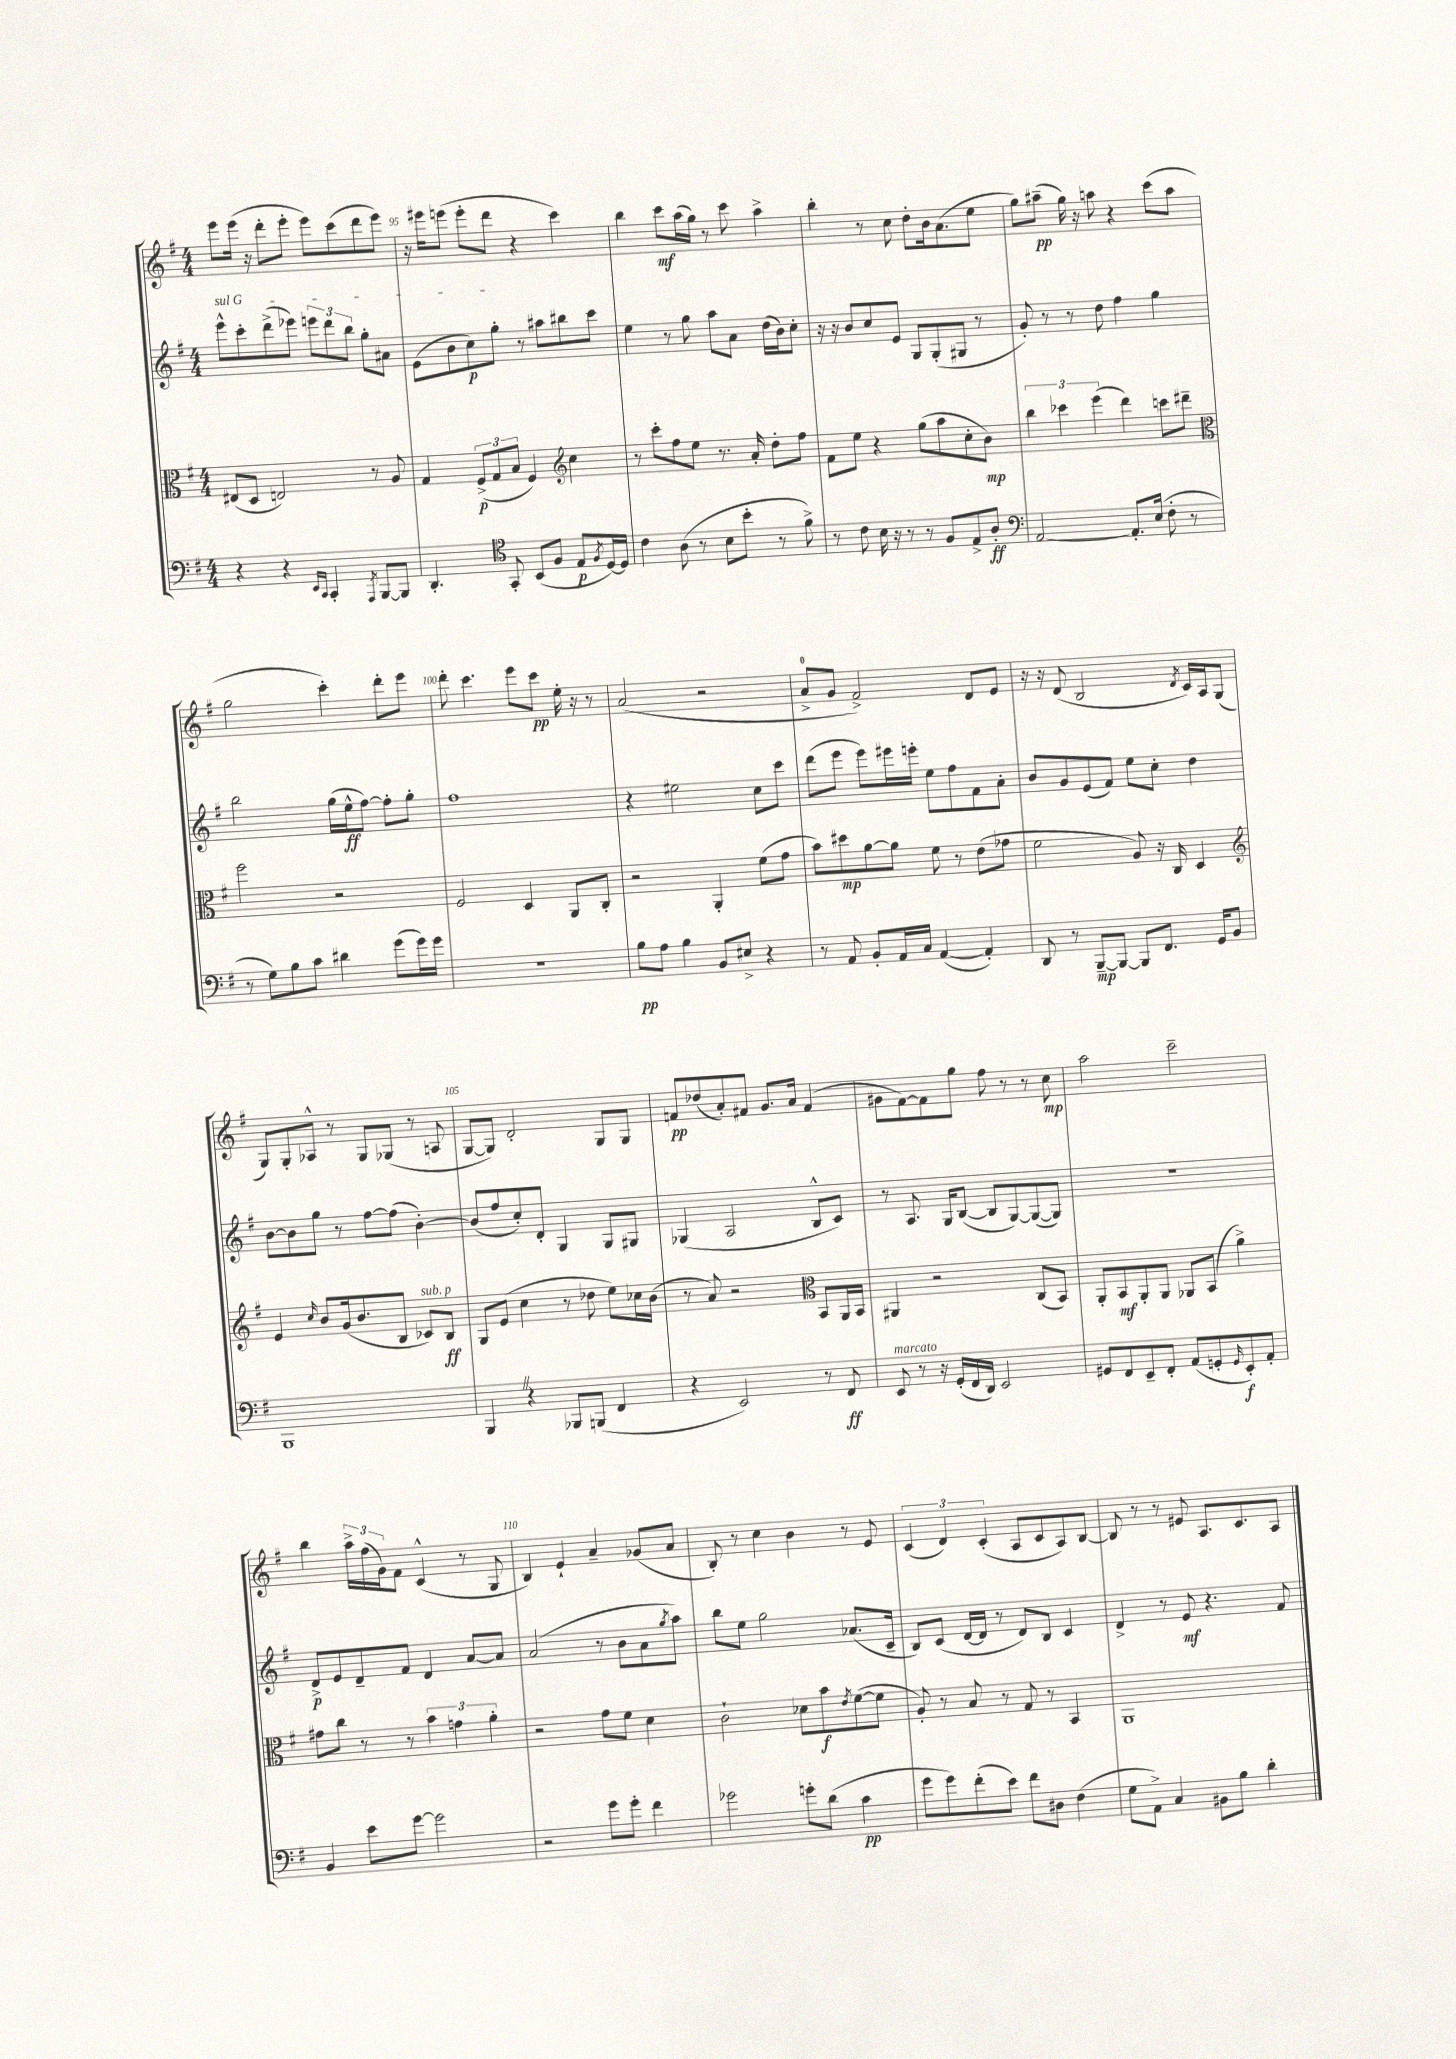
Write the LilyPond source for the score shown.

<<
\new StaffGroup <<
\new Staff = "s0" {
    \clef treble \key g \major \numericTimeSignature \time 4/4
    e'''8 e'''16( r16 d'''8-. e'''8-. e'''8) c'''8( d'''8 e'''8) |
    r16 eis'''16 e'''8( e'''8-. d'''8 r4 c'''4) |
    b''4 c'''8\mf a''16( g''16) r8 c'''8 a''4-> |
    b''4-. r8 c''8 d''8-. b'16 a'8.( e''8 |
    g''8) ais''8--\pp( g''16) r16 a''8 r4 c'''8( a''8 |
    g''2 c'''4-.) d'''8-. e'''8 |
    d'''8-. c'''4. e'''8 c'''8\pp e''16-. r16 r8 |
    a'2( r2 |
    a'8-0-> g'8 fis'2->) d'8 e'8 |
    r16 r16 d'8( b2 \acciaccatura { d'8 } c'16) a16 g8( |
    g8) g8-. aes8-^ r8 g8 ges8( r8 a8 |
    g8~ g8) d'2-. g8 g8 |
    f'8\pp des''8( a'8-.) fis'8 g'8. a'16 fis'4( |
    gis'8 fis'8~) fis'8 g''8 fis''8 r8 r8 c''8\mp |
    a''2 c'''2-- |
    b''4 \tuplet 3/2 { a''16-> fis''16( g'16) } fis'8 c'4-^( r8 g8 |
    b4) e'4-! a'4-- ges'8( a'8 |
    b8-.) r8 c''4 b'4 r8 e'8 |
    \tuplet 3/2 { c'4( d'4) c'4-.( } a8 c'8 a8) b8~ |
    b8 r8 r8 eis'8 a8. c'8. a8 \bar "|." |
}
\new Staff = "s1" {
    \clef treble \key g \major \numericTimeSignature \time 4/4
    \once \override TextSpanner.bound-details.left.text = \markup { \italic "sul G" } e'''8-^\startTextSpan c'''8-. d'''8->( ees'''8) \tuplet 3/2 { e'''8 d'''8 b''8 } g''8-. ais'8 |
    e'8( b'8 c''8\p) g''8-.\stopTextSpan r8 ais''8 bis''8 c'''8 |
    e''4 r8 g''8 a''8 a'8 d''16( b'16) c''8-. |
    r16 r16 b'8 c''8 e'8 g8 g8-.( gis8 r8 |
    g'8-.) r8 r8 d''8 fis''4 g''4 |
    b''2 g''16( e''16-^\ff fis''8~) fis''8-. g''8-. |
    fis''1 |
    r4 eis''2 c''8 c'''8 |
    d'''8( e'''8 e'''8) eis'''16 e'''16-. e''8 fis''8 fis'8 a'8-. |
    b'8 g'8 e'8( fis'8) e''8 c''8-. d''4 |
    b'8~ b'8 g''8 r8 fis''8~ fis''8( b'4~-.) |
    b'8( fis''8 c''8-.) d'8-. g4 g8 gis8 |
    ges4( a2 b8-^ c'8) |
    r8 a8. g16 b8~( b8 g8~) g8~( g8) |
    R1 |
    d'8->\p e'8 d'8-- fis'8 d'4 a'8~ a'8 |
    a'2( r8 b'8 a'8 \acciaccatura { g''8 } a''8) |
    b''8 e''8 g''2 aes'8.( c'16-- |
    b8) c'8( d'16~ d'16 r8 d'8) b8 c'4 |
    d'4-> r8 e'8\mf r4. fis'8 \bar "|." |
}
\new Staff = "s2" {
    \clef alto \key g \major \numericTimeSignature \time 4/4
    eis8( d8 e2) r8 a8 |
    g4 \tuplet 3/2 { fis8->\p( g8 b8 } fis4) \clef treble c''4 |
    r8 c'''8-. fis''8 e''8 r8. a'16-. d''8-. fis''8 |
    fis'8 e''8 r4 g''8( a''8 c''8-. b'8\mp) |
    \tuplet 3/2 { b''4 ces'''4 e'''4( } d'''4) c'''8 dis'''8-- |
    \clef alto fis''2 r2 |
    fis2 d4 a,8 c8-. |
    r2 a,4-. fis'8( g'8 |
    b'8) dis''8\mp a'8~ a'8 fis'8 r8 e'8( ges'8 |
    fis'2 a8) r16 c16 d4 |
    \clef treble e'4 \grace { c''16 } b'8 g'16( b'8. b8 ces'8^\markup { \italic "sub. p" }) b8\ff |
    g8 e'8( c''4 r8 des''8 e''8) ces''16 b'16( |
    r8 a'8) r2 \clef alto b,8 a,16 b,16 |
    ais,4 r2 c8( b,8) |
    a,8-. b,8\mf a,8-. a,8 aes,8 b,8( a'4->) |
    gis'8 c''8 r8 r8 \tuplet 3/2 { b'4 g'4 a'4-. } |
    r2 g'8 fis'8 d'4 |
    c'2-! des'8 b'8\f \acciaccatura { e'8 } fis'8~( fis'8 |
    a8-.) r8 b8 r8 g8 r8 b,4 |
    a,1 \bar "|." |
}
\new Staff = "s3" {
    \clef bass \key g \major \numericTimeSignature \time 4/4
    r4 r4 \grace { e,16 c,16 } c,4-. \acciaccatura { a,,8 } b,,8~ b,,8 |
    d,4.-. \clef tenor g,8-. b,8( fis8 e8\p \acciaccatura { fis8 } d16~) d16 |
    c'4 a8( r8 b8 b'8-. r8 fis'8->) |
    r8 c'8 b16 r16 r8 r8 fis8 e8-> a8-.\ff |
    \clef bass a,2~ a,8.-. e16( fis8-. r8 |
    r8 g8) b8 c'8 dis'4 g'8( g'16) g'16 |
    R1 |
    b8\pp a8 b4 b,8 eis8-> r4 |
    r8 a,8 b,8-. a,16 c16 a,4~( a,4-.) |
    d,8 r8 b,,8~--\mp b,,8~ b,,8 fis,8. g,16 b,8 |
    b,,1 |
    b,,4 \once \override BreathingSign.text = \markup { \musicglyph "scripts.caesura.straight" } \breathe r4 bes,,8 b,,8( fis,4 |
    r4 e,2) r8 fis,8\ff |
    e,8^\markup { \italic "marcato" } r8 r16 g,16-.( fis,16 d,16) e,2 |
    gis,8 fis,8 e,8-- fis,8-. a,8( g,8-. \grace { g,16 } e,8-.\f) a,8-. |
    b,4 e'8 g'8~ g'2 |
    r2 g'8 g'8-. fis'4 |
    ges'2 g'8-. d'8( c'4\pp |
    g'8 g'8) fis'8-.( e'8) fis'8 dis8 fis4( |
    g8 a,8->) c4 bis,8 b8 d'4-. \bar "|." |
}
>>
>>
\layout { \context { \Score currentBarNumber = #94 \override BarNumber.break-visibility = ##(#f #t #t) barNumberVisibility = #(every-nth-bar-number-visible 5) } }
